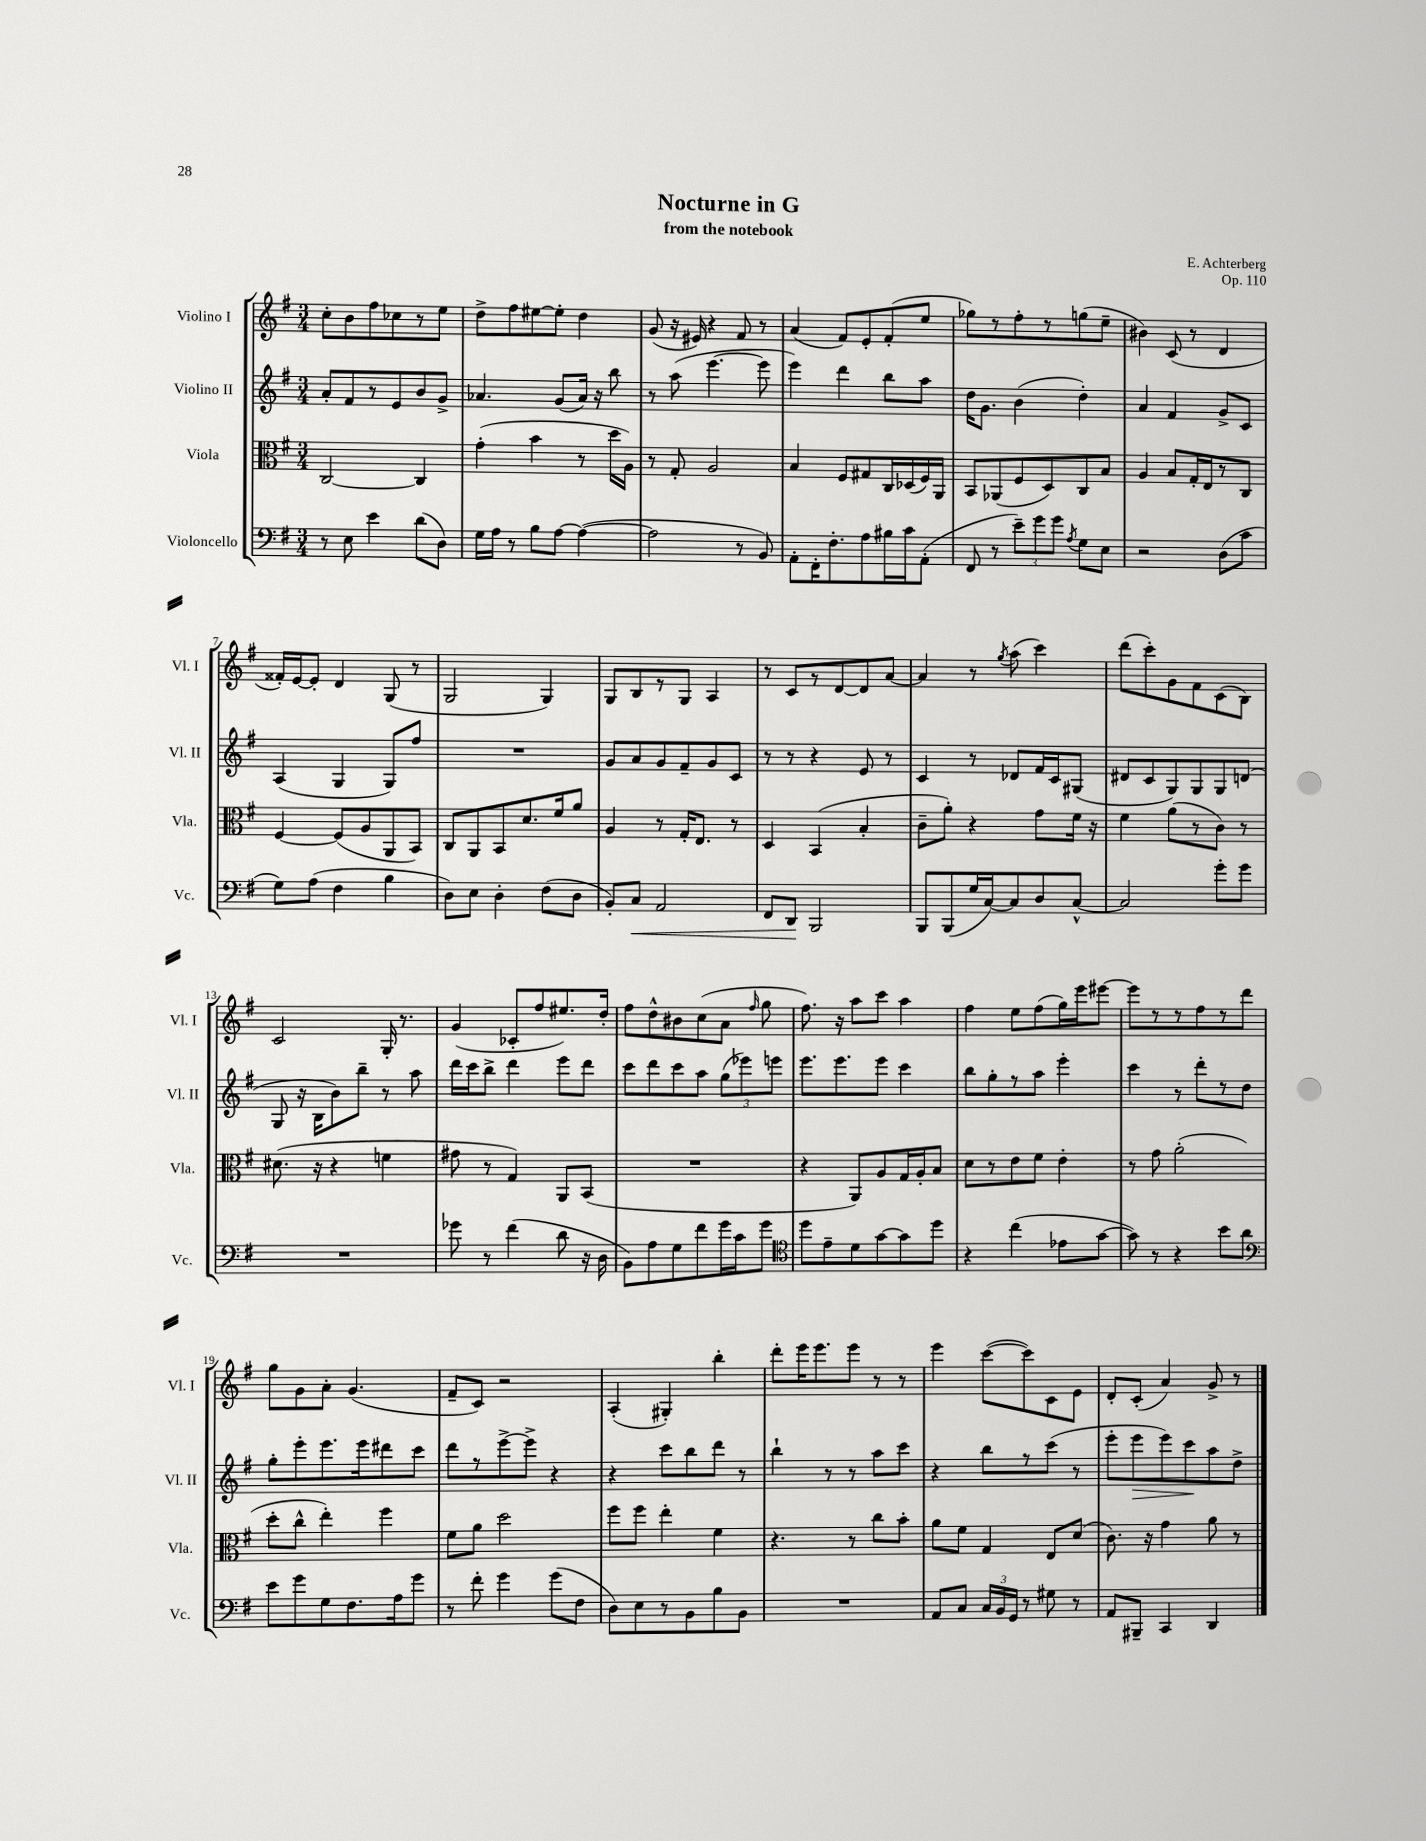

**kern	**kern	**kern	**kern
*staff4	*staff3	*staff2	*staff1
*clefF4	*clefC3	*clefG2	*clefG2
*k[f#]	*k[f#]	*k[f#]	*k[f#]
*M3/4	*M3/4	*M3/4	*M3/4
8r	[2C	8a'	8cc'
8E	.	8f#	8b
4e	.	8r	8ff#
.	.	8e	8cc-
(8d	4C]	8b	8r
8D)	.	8g^	8ee
=	=	=	=
16G	(4g'	4.a-	8dd^
16A	.	.	.
8r	.	.	8ff#
8B	4b	.	[8ee#
[8A	.	(8g	8ee#']
(4A_	8r	16a-)	4dd
.	.	16r	.
.	16dd	8bb	.
.	16A)	.	.
=	=	=	=
2A]	8r	8r	(8g
.	8G'	(8aa	16r
.	.	.	16e#)
.	2A	[4.eee	4r
8r	.	.	8f#
8BB)	.	8eee]	8r
=	=	=	=
8AA'	4B	4eee)	(4a
16FF#'	.	.	.
8.F#'	.	.	.
.	8F#	4ddd	8f#)
8A	8G#	.	8e'
16B#	16C	8bb	(8f#'
16c	(16D-	.	.
(8AA'	16F#)	8aa	8ee
.	16AA	.	.
=	=	=	=
8FF#	8BB	16dd	8gg-)
.	.	8.g	.
8r	(8AA-	.	8r
12e~)	8F#	(4b	8ff#'
12g	.	.	.
.	8D)	.	8r
12g	.	.	.
8qA	.	.	.
8G	8C	4dd')	(8gg
8E	8B	.	8ee~
=	=	=	=
2r	4A	4a	4b#)
.	8B	4f#	(8c
.	16G'	.	8r
.	16E	.	.
(8D	8r	8g^	4d
8c	8C	8c	.
=	=	=	=
8G)	[4F#	(4A	16f##')
.	.	.	[16e
(8A	.	.	8e']
4F#	(8F#]	4G	4d
.	8A	.	.
4B	8AA	8G)	(8G
.	8BB)	8ff#	8r
=	=	=	=
8D)	8C	2.r	2G
8E	8AA	.	.
4D'	8BB	.	.
.	8.d	.	.
(8F#	.	.	4G)
.	16f#	.	.
8D	8a	.	.
=	=	=	=
8BB')	4A	8g	8G
8C	.	8a	8B
2AA	8r	8g	8r
.	16G'	8f#~	8G
.	8.E	.	.
.	.	8g	4A
.	8r	8c	.
=	=	=	=
8FF#	4D	8r	8r
8DD	.	8r	8c
2BBB	(4BB	4r	8r
.	.	.	[8d
.	4B'	8e	8d]
.	.	8r	[8a
=	=	=	=
8BBB	8c~	4c	4a]
(8BBB	8a')	.	.
16G	4r	8r	8r
[16C)	.	.	.
.	.	.	8qgg
8C]	.	8d-	(8aa
8D	8g	16f#	4ccc)
.	.	16c	.
[8C^^	16f#	(8G#	.
.	16r	.	.
=	=	=	=
2C]	4f#	8d#	(8ddd
.	.	8c	8ccc')
.	(8a	8G)	8g
.	8r	8G	8f#
8g'	8c)	8G	(8c
8g	8r	(8d	8B)
=	=	=	=
2.r	(8.d#	8G	2c
.	.	16r	.
.	16r	16B	.
.	4r	8b)	.
.	.	8bb~	.
.	4f	8r	16G'
.	.	.	8.r
.	.	8aa	.
=	=	=	=
8g-	8g#	16ddd	(4g
.	.	16ccc	.
8r	8r	8bb^	.
(4f#	4G)	4ddd	8c-'
.	.	.	8ff#
8d	8AA	8eee	8.ee#)
16r	(8BB	8ddd	.
16D	.	.	16dd'
=	=	=	=
8BB)	2.r	8ccc	8ff#
8A	.	8ddd	8dd^^
8G	.	8ccc	8b#
8f#	.	8aa	(8cc
16g	.	(12gg	8a
16c	.	.	.
.	.	12eee-)	.
.	.	.	16qqff#
8g	.	.	8gg
.	.	12eee	.
=	=	=	=
*clefC4	*	*	*
8dd	4r	8.eee	8.ff#)
8e~	.	.	.
.	.	8.eee	16r
8d	8AA)	.	8aa
[8g	8A	8eee	8ccc
8g]	16G	4ccc	4aa
.	16A'	.	.
8dd	8B	.	.
=	=	=	=
4r	8d	8bb	4ff#
.	8r	8gg'	.
(4cc	8e	8r	8ee
.	8f#	8aa	(8ff#
8e-	4e'	4eee'	16gg)
.	.	.	16eee
[8g	.	.	[8eee#
=	=	=	=
8g])	8r	4ccc	8eee#]
8r	8g	.	8r
4r	(2a'	8r	8r
.	.	8ddd'	8ff#
8b	.	8r	8r
8a	.	8dd	8ddd
=	=	=	=
*clefF4	*	*	*
8e	8dd'	8gg'	8gg
8g	8cc^^	8eee'	8g
8G	4ee')	8.eee	8a'
8.F#	.	.	(4.g
.	.	16eee	.
.	4ff#	8ddd#	.
16A	.	.	.
8g	.	8ccc	.
=	=	=	=
8r	8f#	8ddd	8f#~
8f#'	8a	8r	8c)
4g	2dd	[8eee^	2r
.	.	8eee^]	.
(8g	.	4r	.
8F#	.	.	.
=	=	=	=
8D)	8ff#	4r	(4A'
8E	8ff#	.	.
8r	4ee'	8ccc	4G#')
8BB	.	8bb	.
8B	4f#	8ddd	4bb'
8BB	.	8r	.
=	=	=	=
2.r	4.r	4bb`	8ddd'
.	.	.	16eee
.	.	.	8.eee
.	.	8r	.
.	8r	8r	8eee
.	8cc	8aa	8r
.	8b'	8ccc	8r
=	=	=	=
8AA	8a	4r	4eee
8C	8f#	.	.
24C	4G	8bb	([8ccc
24BB	.	.	.
24GG	.	.	.
8r	.	8r	8ccc])
8G#	8E	(8ccc	8c
8r	(8d	8r	8e
=	=	=	=
8AA	8.c)	8eee'	8d'
8BBB#~	.	8eee	(8c'
.	16r	.	.
4CC	4g	8eee)	4a)
.	.	8ccc	.
4DD	8a	8aa	8g^
.	8r	8dd^	8r
==	==	==	==
*-	*-	*-	*-
